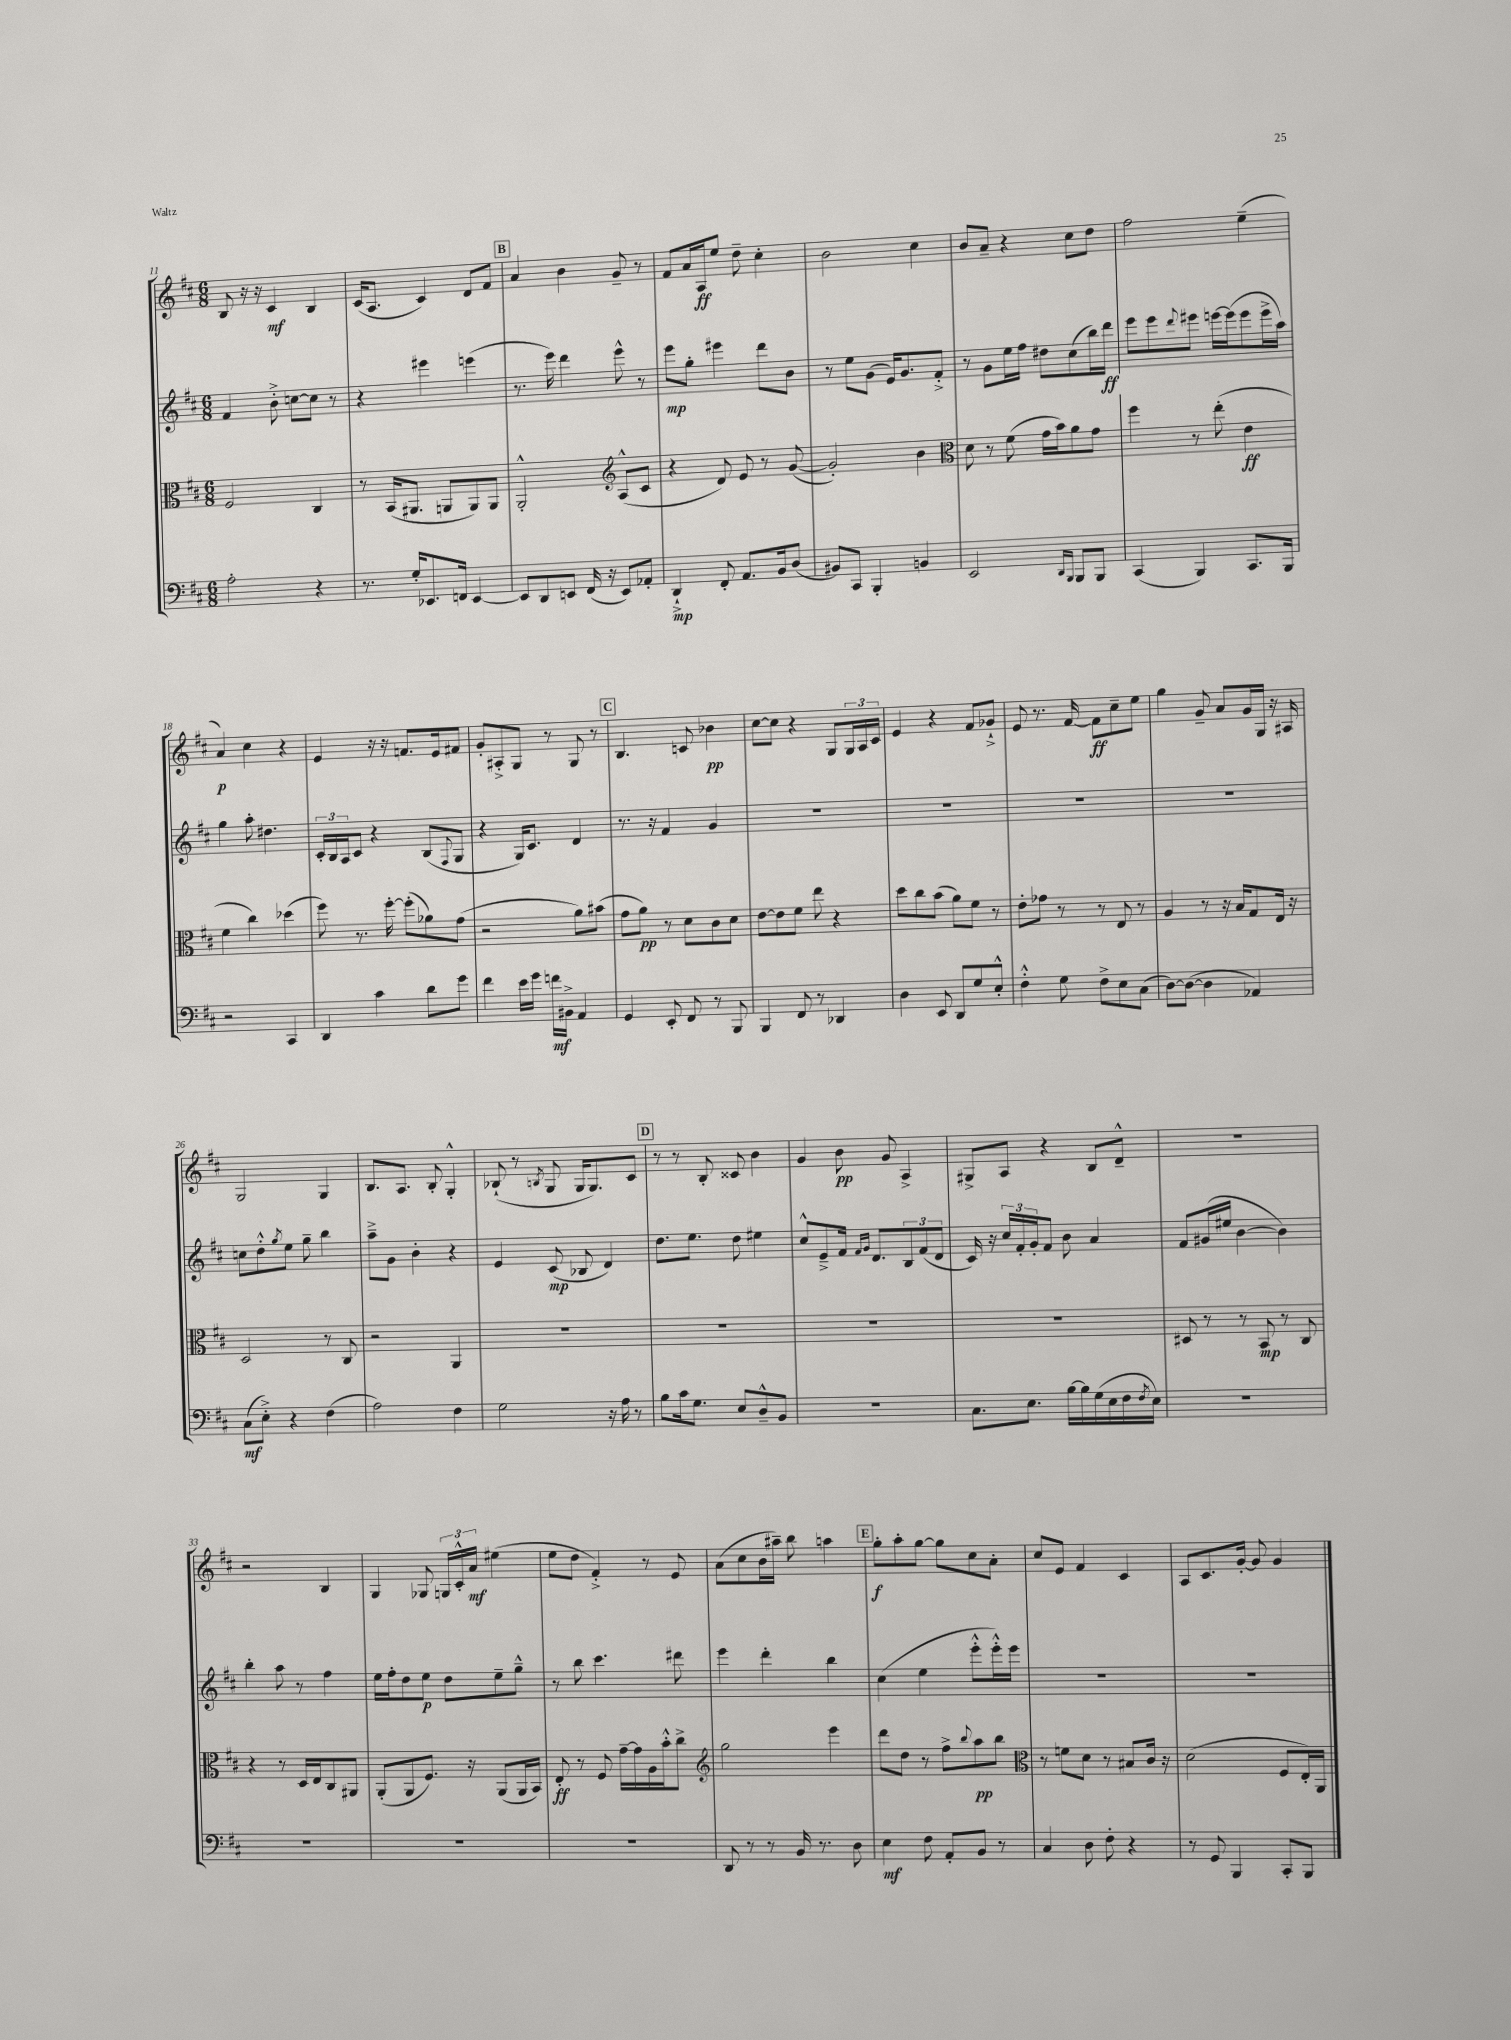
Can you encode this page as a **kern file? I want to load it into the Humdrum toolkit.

**kern	**kern	**kern	**kern
*staff4	*staff3	*staff2	*staff1
*clefF4	*clefC3	*clefG2	*clefG2
*k[f#c#]	*k[f#c#]	*k[f#c#]	*k[f#c#]
*M6/8	*M6/8	*M6/8	*M6/8
2A'	2F#	4f#	8B
.	.	.	16r
.	.	.	16r
.	.	8b'^	4c#
.	.	[8cc	.
4r	4C#	8cc]	4B
.	.	8r	.
=	=	=	=
8.r	8r	4r	(16c#
.	.	.	8.A
.	(16BB	.	.
16G'	8.AA#	.	.
8.EE-	.	4eee#	4c#)
.	8AA	.	.
16FF	.	.	.
[4EE-	8AA)	(4eee	8d
.	8AA	.	8f#
=	=	=	=
8EE-]	2AA'^^	8.r	4a
8DD	.	.	.
.	.	16eee)	.
8EE	.	4ddd	4b
(16FF#	.	.	.
16r	.	.	.
*	*clefG2	*	*
8EE)	(8A^^	8eee^^	8g~
8AA-'	8c#	8r	8r
=	=	=	=
4DD`^	4r	8eee	8f#
.	.	8gg'	16a
.	.	.	16A
8FF#'	8d)	4eee#	8ee
8.AA	8e	.	8dd~
.	8r	8ddd	4cc#'
16BB	.	.	.
(8D	([8g	8b	.
=	=	=	=
8BB#)	2g'])	8r	2b
8CC#	.	8ee	.
4BBB'	.	(8g	.
.	.	16e)	.
.	.	8.g	.
4BB	4b	.	4cc#
.	.	8f#'^	.
=	=	=	=
*	*clefC3	*	*
2EE	8d	8r	8b
.	8r	8g	8a~
.	(8f#	16ee	4r
.	.	16ff#	.
.	16g	8dd#	.
.	16b)	.	.
16qqDD	.	.	.
16qqBBB	.	.	.
8BBB	8a	(8cc#	8cc#
8BBB	8g	16bb)	8dd
.	.	16ddd	.
=	=	=	=
(4CC#	4ff#	8eee	2ff#
.	.	8eee	.
.	.	8qqddd	.
4BBB)	8r	8eee#	.
.	(8ee'	[16eee	.
.	.	(16eee]	.
8.CC#	4e	8eee	(4ee~
.	.	16eee^	.
16BBB	.	16aa)	.
=	=	=	=
2r	4f#	4gg	4a)
.	4cc#)	8aa'	4cc#
.	.	4.dd#	.
4CC#	(4dd-	.	4r
=	=	=	=
4DD	8ff#)	24c#'	4e
.	.	24B	.
.	.	24A	.
.	8.r	8c#	.
4c#	.	4r	16r
.	[16ff#'	.	16r
.	(8ff#']	.	8.f
8d	8a-)	(8B	.
.	.	.	16e
.	.	8qqF#	.
8g	(8g	8G	8f#
=	=	=	=
4f#	2r	4r	8g'
.	.	.	8A#'^
16e	.	16G)	8G
16g	.	8.c#	.
16f	.	.	8r
16BB#^	.	.	.
4AA	8a)	4d	8G
.	(8b#	.	8r
=	=	=	=
4GG	8g	8.r	4.B
.	8a)	.	.
.	.	16r	.
8EE'	8r	4f#	.
8FF#	8d	.	8c
8r	8c#	4g	4b-
8BBB	8d	.	.
=	=	=	=
4BBB	[8e	2.r	[8cc#
.	8e]	.	8cc#]
8FF#	8f#	.	4r
8r	8ee	.	.
4DD-	4r	.	8G
.	.	.	24G
.	.	.	24A
.	.	.	24c#
=	=	=	=
4D	8dd	2.r	4e
.	8cc#	.	.
8EE	(8b	.	4r
8DD	8a)	.	.
8G	8f#	.	8f#
8E'^^	8r	.	8g-`^
=	=	=	=
4F#'^^	8e'	2.r	8e
.	8g-	.	8.r
8G	8r	.	.
.	.	.	[16f#
8F#^	8r	.	8f#]
8E	8E	.	8cc#~
(8C#	8r	.	8ee
=	=	=	=
[8D)	4A	2.r	4gg
(8D_	.	.	.
4D]	8r	.	8g~
.	16r	.	8a
.	16B	.	.
4AA-)	8G	.	16g
.	.	.	16G
.	16E	.	16r
.	16r	.	16A#
=	=	=	=
(8C#	2D	8cc	2G
8E'^)	.	8dd'^^	.
.	.	8qgg	.
4r	.	8ee	.
.	.	8gg~	.
(4F#	8r	4bb	4G
.	8C#	.	.
=	=	=	=
2A)	2r	8aa~^	8.B
.	.	8g	.
.	.	.	8.A
.	.	4b'	.
.	.	.	8B'
4F#	4AA	4r	4G'^^
=	=	=	=
2G	2.r	4e	(8B-`
.	.	.	8r
.	.	.	8qB
.	.	(8c#	8G
.	.	8B-	16G
.	.	.	8.G)
16r	.	4d)	.
16A	.	.	.
8r	.	.	8c#
=	=	=	=
8B	2.r	8.dd	8r
16c#	.	.	8r
8.G	.	8.ee	.
.	.	.	8B'
8E	.	8dd	8c##
8D~^^	.	4ee#	4b
8BB	.	.	.
=	=	=	=
2.r	2.r	8cc#^^	4g
.	.	8e~^	.
.	.	16f#	8b
.	.	16qqf#	.
.	.	16qqg	.
.	.	8.d	.
.	.	.	8g
.	.	12B	4A^
.	.	(12f#	.
.	.	12d	.
=	=	=	=
8.C#	2.r	16c#)	8G#^
.	.	16r	.
.	.	24cc#	8A
.	.	24f#'	.
8.E	.	.	.
.	.	24g'	.
.	.	8f#	4r
[16B	.	8b	.
16B]	.	.	.
(16G	.	4a	8B
16E	.	.	.
16F#	.	.	8d~^^
8qF#	.	.	.
16E)	.	.	.
=	=	=	=
2.r	8D#	8f#	2.r
.	8r	(16g#	.
.	.	16ee#	.
.	8r	[4b	.
.	8BB	.	.
.	8r	4b])	.
.	8C#	.	.
=	=	=	=
2.r	4r	4bb'	2r
.	8r	8aa	.
.	16D	8r	.
.	16E	.	.
.	8C#	4ff#	4B
.	8AA#	.	.
=	=	=	=
2.r	(8AA'	16ee	4G
.	.	16ff#'	.
.	8AA	8dd	.
.	8.F#)	8ee	8G-
.	.	8dd	24G
.	.	.	24c#'^^
.	16r	.	.
.	.	.	24a
.	(8AA	8ee~	(4ee#
.	16AA	8gg~^^	.
.	16BB)	.	.
=	=	=	=
2.r	8E'	8r	8ee
.	8r	8bb	8dd
.	8F#	4.ccc#	4f#'^)
.	[16g~	.	.
.	16g]	.	.
.	16A	.	8r
.	16b'^^	.	.
.	8cc#^	8ddd#	8e
=	=	=	=
*	*clefG2	*	*
8DD	2gg	4eee	(8a
8r	.	.	8cc#
8r	.	4ddd'	16b
.	.	.	16aa#~)
16BB	.	.	8bb
8.r	.	.	.
.	4eee	4bb	4aa
8D	.	.	.
=	=	=	=
4E	8ddd	(4cc#	8gg'
.	8dd	.	8aa'
8F#	8r	4ee	[8gg
8AA'	8ff#^	.	8gg]
.	8qqbb	.	.
8BB	8aa	8eee'^^	8cc#
8r	8bb	16eee'^^)	8a'
.	.	16eee	.
=	=	=	=
*	*clefC3	*	*
4C#	8r	2.r	8cc#
.	8f	.	8e
8D	8d	.	4f#
8F#'	8r	.	.
4r	8B#	.	4c#
.	16c#	.	.
.	16r	.	.
=	=	=	=
8r	(2d	2.r	8A
8GG	.	.	8.c#
4BBB	.	.	.
.	.	.	[16g'
.	.	.	8g]
8CC#'	8F#	.	4g
8BBB	16E')	.	.
.	16AA	.	.
==	==	==	==
*-	*-	*-	*-
